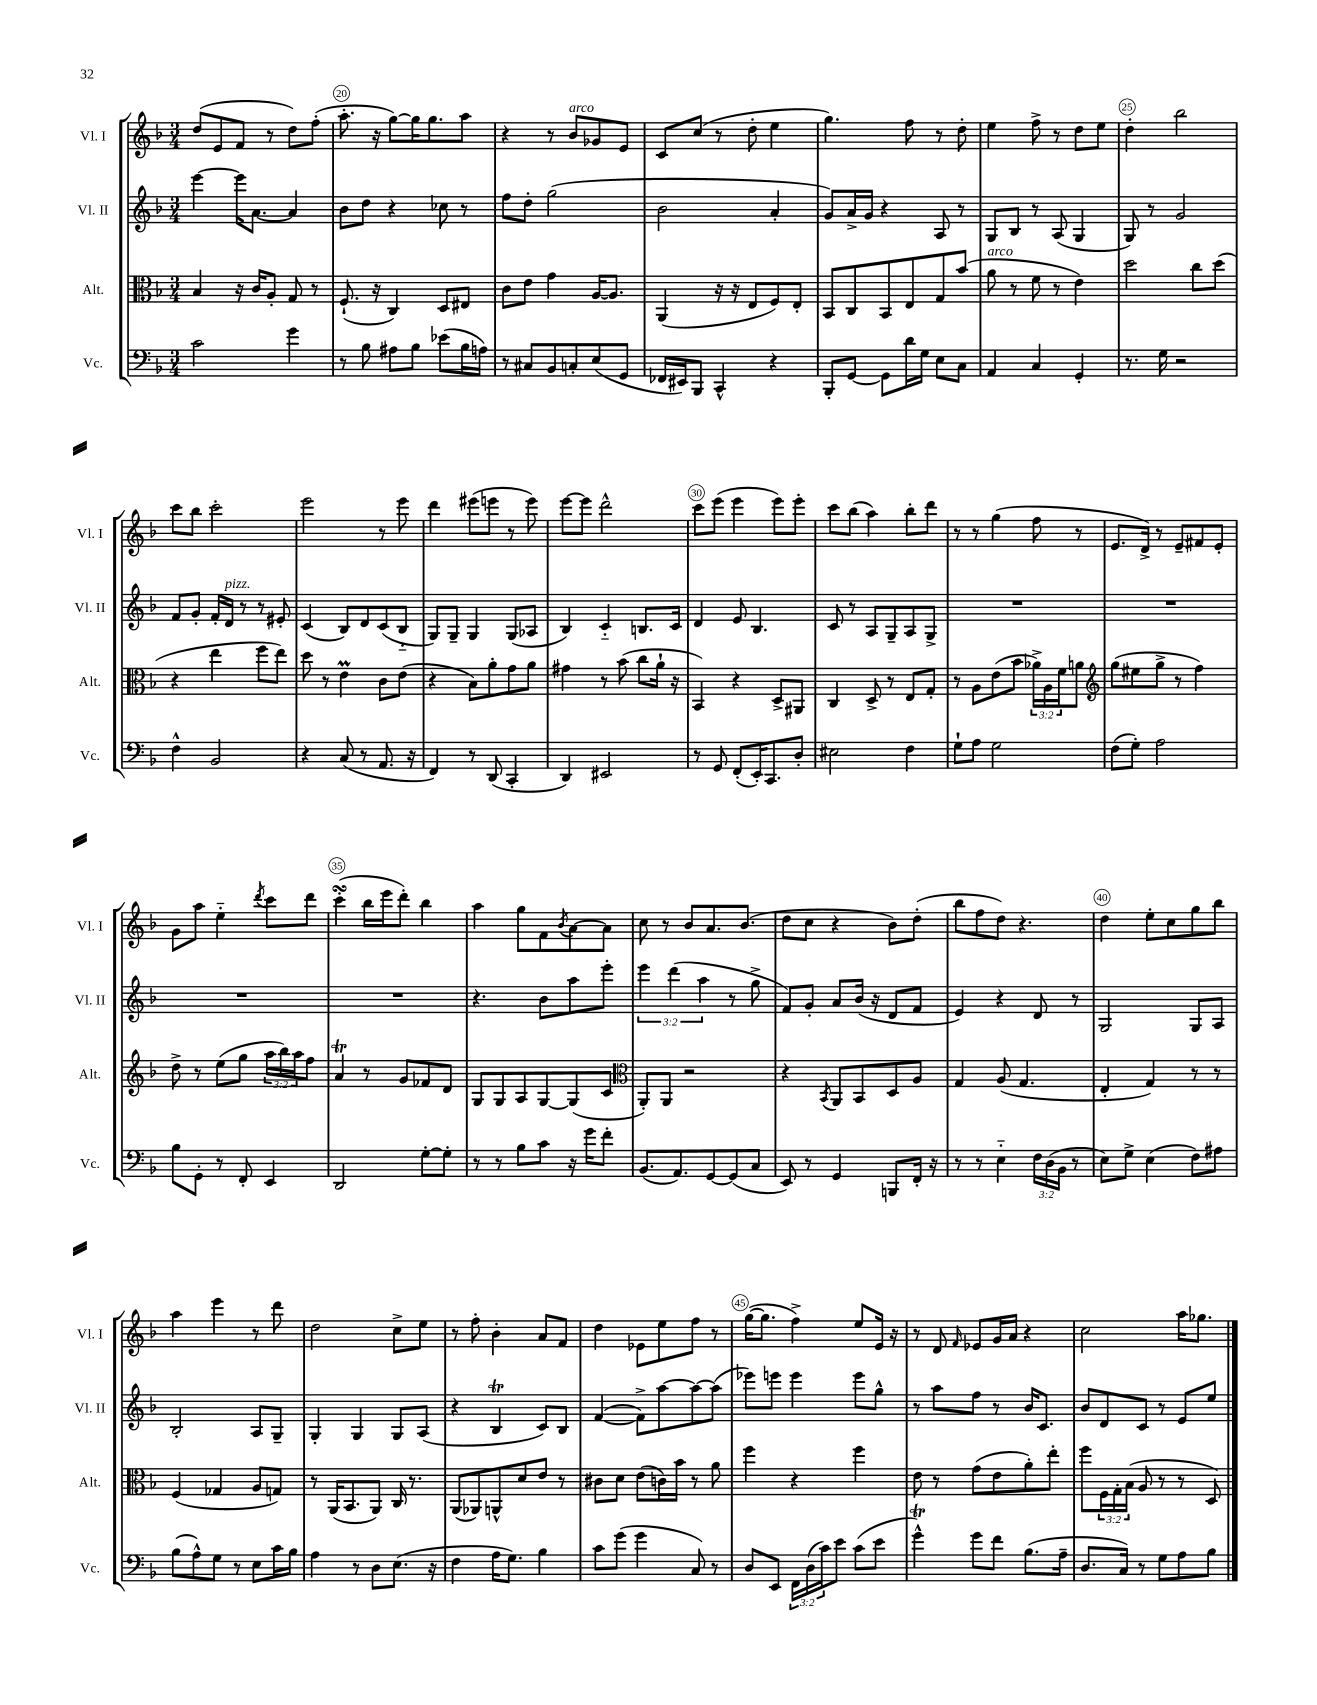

**kern	**kern	**kern	**kern
*part4	*part3	*part2	*part1
*staff4	*staff3	*staff2	*staff1
*I"Vc.	*I"Alt.	*I"Vl. II	*I"Vl. I
*I'Vc.	*I'Alt.	*I'Vl. II	*I'Vl. I
*clefF4	*clefC3	*clefG2	*clefG2
*k[b-]	*k[b-]	*k[b-]	*k[b-]
*M3/4	*M3/4	*M3/4	*M3/4
=19	=19	=19	=19
2c\	4B-/	[4eee\	(8dd/L
.	.	.	8e/
.	16r	16eee\KL]	8f/J
.	16c/KL	[8.a\J	.
.	8A'/J	.	8r
4g\	8G/	4a/]	8dd\L)
.	8r	.	(8ff'\J
=20	=20	=20	=20
8r	(8.F`/	8b-\L	8.aa'\
8B-\	.	8dd\J	.
.	16r	.	16r
8A#X\L	4C/)	4r	[8gg\L)
8B-\J	.	.	16gg\K]
.	.	.	8.gg\
(8e-X\L	8D/L	8cc-X\	.
16B-\L	8E#X/J	8r	8aa\J
16An\JJ)	.	.	.
=21	=21	=21	=21
8r	8c\L	8ff\L	4r
8C#X/L	8e\J	8dd'\J	.
8BB-/	4g\	(2gg\	8r
!	!	!	!LO:TX:a:i:t=arco
8Cn'/	.	.	8b-/L
(8E/	[16A/KL	.	8g-X/
.	8.A/J]	.	.
8GG/J	.	.	8e/J
=22	=22	=22	=22
16FF-X/LL	(4AA/	2b-\	8c/L
16EE#X/J)	.	.	.
8BBB-/J	.	.	(8cc/J
4CC^^/	16r	.	8r
.	16r	.	.
.	8E/L	.	8dd'\
4r	8F/)	4a'/	4ee\
.	8E'/J	.	.
=23	=23	=23	=23
8BBB-'/L	8BB-/L	8g/L)	4.gg\)
[8GG/J	8C/	16a^/L	.
.	.	16g/JJ	.
8GG\L]	8BB-/	4r	.
16d\L	8E/	.	8ff\
16G\JJ	.	.	.
8E\L	8G/	8A/	8r
8C\J	(8b-/J	8r	8dd'\
=24	=24	=24	=24
!	!LO:TX:a:i:t=arco	!	!
4AA/	8a\	8G/L	4ee\
.	8r	8B-/J	.
4C/	8f\	8r	8ff^\
.	8r	(8A/	8r
4GG'/	4e\)	4G/	8dd\L
.	.	.	8ee\J
=25	=25	=25	=25
8.r	2dd\	8G/)	4dd'\
.	.	8r	.
16G\	.	.	.
2r	.	2g/	2bb-\
.	8cc\L	.	.
.	(8dd\J	.	.
!!LO:LB:g=z
=26	=26	=26	=26
4F^^\	4r	8f/L	8ccc\L
.	.	8g'/J	8bb-\J
2BB-/	4ee\	16f'/LL	2ccc'\
!	!	!LO:TX:a:i:t=pizz.	!
.	.	16d/JJ	.
.	.	8r	.
.	8ff\L	8r	.
.	8ee\J)	8e#X'/	.
=27	=27	=27	=27
4r	8dd\	(4c/	2eee\
.	8r	.	.
(8C/	4em\	8B-/L)	.
8r	.	8d/	.
8.AA/	8c\L	(8c/	8r
.	(8e\J	8B-/J	8eee\
16r	.	.	.
=28	=28	=28	=28
4FF/)	4r	8G/L)	4ddd\
.	.	8G~/J	.
8r	8B-\L)	4G/	(8eee#X\L
(8DD/	8a'\	.	8eeen\J
4CC'/	8g\	(8G/L	8r
.	8a\J	8A-X/J	8eee\)
=29	=29	=29	=29
4DD/)	4g#X\	4B-/)	[8eee\L
.	.	.	8eee\J]
2EE#X/	8r	4c/	2ddd^^\
.	(8b-\	.	.
.	8cc\L	8.Bn/L	.
.	16a`\Jk	.	.
.	16r	16c/Jk	.
=30	=30	=30	=30
8r	4BB-/)	4d/	8ccc\L
8GG/	.	.	(8eee\J
(8FF'/L	4r	8e/	4eee\
16EE'/K)	.	4.B-/	.
8.CC/	.	.	.
.	8D^/L	.	8eee\L)
8D'/J	8AA#X/J	.	8eee'\J
=31	=31	=31	=31
2E#X\	4C/	8c/	8ccc\L
.	.	8r	(8bb-\J
.	8D^/	8A/L	4aa\)
.	8r	8G~/	.
4F\	8E/L	8A/	8bb-'\L
.	8G'/J	8G^/J	8ddd\J
=32	=32	=32	=32
8G`\L	8r	2.r	8r
8A\J	8A\L	.	8r
2G\	(8e\	.	(4gg\
.	8b-\J	.	.
.	24a-X^\LL)	.	8ff\
.	24A\	.	.
.	24f\J	.	.
.	8an\J	.	8r
=33	=33	=33	=33
*	*clefG2	*	*
(8F\L	(8gg\L	2.r	8.e/L
8G'\J)	8ee#X\	.	.
.	.	.	16d^/Jk)
2A\	8gg^\J	.	8r
.	8r	.	8e~/L
.	4ff\)	.	8f#X/
.	.	.	8e'/J
!!LO:LB:g=z
=34	=34	=34	=34
8B-\L	8dd^\	2.r	8g\L
8GG'\J	8r	.	8aa\J
8r	(8ee\L	.	4ee\
8FF'/	8gg\J	.	.
.	.	.	8qddd/
4EE/	24aa\LL	.	8ccc\L
.	24bb-\)	.	.
.	24aa\J	.	.
.	8ff\J	.	8ddd\J
=35	=35	=35	=35
2DD/	4at/	2.r	(4cccsSSS'\
.	8r	.	16bb-\LL
.	.	.	16eee\J
.	8g/L	.	8ddd'\J)
[8G'\L	8f-X/	.	4bb-\
8G'\J]	8d/J	.	.
=36	=36	=36	=36
8r	8G/L	4.r	4aa\
8r	8G/	.	.
8B-\L	8A/	.	8gg\L
8c\J	[8G/	8b-\L	8f\
.	.	.	8qb-/
16r	(8G/]	8aa\	[8a\
16g\KL	.	.	.
8f'\J	8c/J	8eee'\J	8a\J]
=37	=37	=37	=37
*	*clefC3	*	*
(8.BB-/L	8AA'/L)	6eee\	8cc\
.	8AA/J	.	8r
.	.	(6ddd\	.
8.AA/)	.	.	.
.	2r	.	8b-/L
.	.	6aa\	.
[8GG/	.	.	8.a/
(8GG/]	.	8r	.
.	.	.	(8.b-/J
8C/J	.	8gg^\	.
=38	=38	=38	=38
8EE/)	4r	8f/L)	8dd\L
8r	.	8g'/J	8cc\J
.	8qBB-/	.	.
4GG/	8AA/L	8a/L	4r
.	8BB-/	(16b-/Jk	.
.	.	16r	.
8BBBn/L	8D/	8d/L	8b-\L)
16FF'/Jk	8A/J	8f/J	(8dd'\J
16r	.	.	.
=39	=39	=39	=39
8r	4G/	4e/)	8bb-\L
8r	.	.	8ff\
4E\	(8A/	4r	8dd\J)
.	4.G/	.	4.r
24F\LL	.	8d/	.
(24D\	.	.	.
24BB-\JJ	.	.	.
8r	.	8r	.
=40	=40	=40	=40
8E\L)	4E'/	2G/	4dd\
8G^\J	.	.	.
(4E\	4G/)	.	8ee'\L
.	.	.	8cc\
8F\L)	8r	8G/L	8gg\
8A#X\J	8r	8A/J	8bb-\J
!!LO:LB:g=z
=41	=41	=41	=41
(8B-\L	(4F/	2B-'/	4aa\
8A^^\)	.	.	.
8G\J	4G-X/	.	4eee\
8r	.	.	.
8E\L	8A/L	8A/L	8r
16c\L	8Gn/J)	8G~/J	8ddd\
16B-\JJ	.	.	.
=42	=42	=42	=42
4A\	8r	4G'/	2dd\
.	(16AA/KL	.	.
.	8.BB-/	.	.
8r	.	4G/	.
8D\L	8AA/J)	.	.
(8.E\J	16C/	8G/L	8cc^\L
.	8.r	.	.
.	.	(8A/J	8ee\J
16r	.	.	.
=43	=43	=43	=43
4F\	(8AA/L	4r	8r
.	8AA-X/)	.	8ff'\
16A\KL	8AAn^^/	4B-T/	4b-'\
8.G\J)	.	.	.
.	8d/	.	.
4B-\	8e/J	8c/L)	8a/L
.	8r	8B-/J	8f/J
=44	=44	=44	=44
8c\L	8c#X\L	([4f/	4dd\
(8g\J	8d\J	.	.
4g\	(8e\L	8f^\L])	8e-X\L
.	16cn\L)	[8aa\	8ee\
.	16b-\JJ	.	.
8C/)	8r	8aa\_	8ff\J
8r	8a\	(8aa\J]	8r
=45	=45	=45	=45
8D/L	4ff\	8eee-X\L)	([16gg\KL
.	.	.	8.gg\J]
8EE/J	.	8eeen\J	.
24FF\LL	4r	4eee\	4ff^\)
(24D\	.	.	.
24c\J)	.	.	.
8e\J	.	.	.
(8c\L	4ff\	8eee\L	8ee/L
8e\J	.	8gg^^\J	16e/Jk
.	.	.	16r
=46	=46	=46	=46
4gT^^\)	8e\	8r	8r
.	8r	8aa\L	8d/
.	.	.	16qqf/
8g\L	(8g\L	8ff\J	8e-X/L
8f\J	8e\	8r	16g/L
.	.	.	16a/JJ
(8.B-\L	8a'\)	16b-/KL	4r
.	.	8.c/J	.
.	8ee'\J	.	.
16A~\Jk	.	.	.
=47	=47	=47	=47
8.D/L	8ff\L	8b-/L	2cc\
.	24F\L	8d/	.
.	24G'\	.	.
16C/Jk)	.	.	.
.	(24B-\JJ	.	.
8r	8A/	8c/J	.
8G\L	8r	8r	.
8A\	8r	8e/L	16aa\KL
.	.	.	8.gg-X\J
8B-\J	8D/)	8ee/J	.
==	==	==	==
*-	*-	*-	*-
